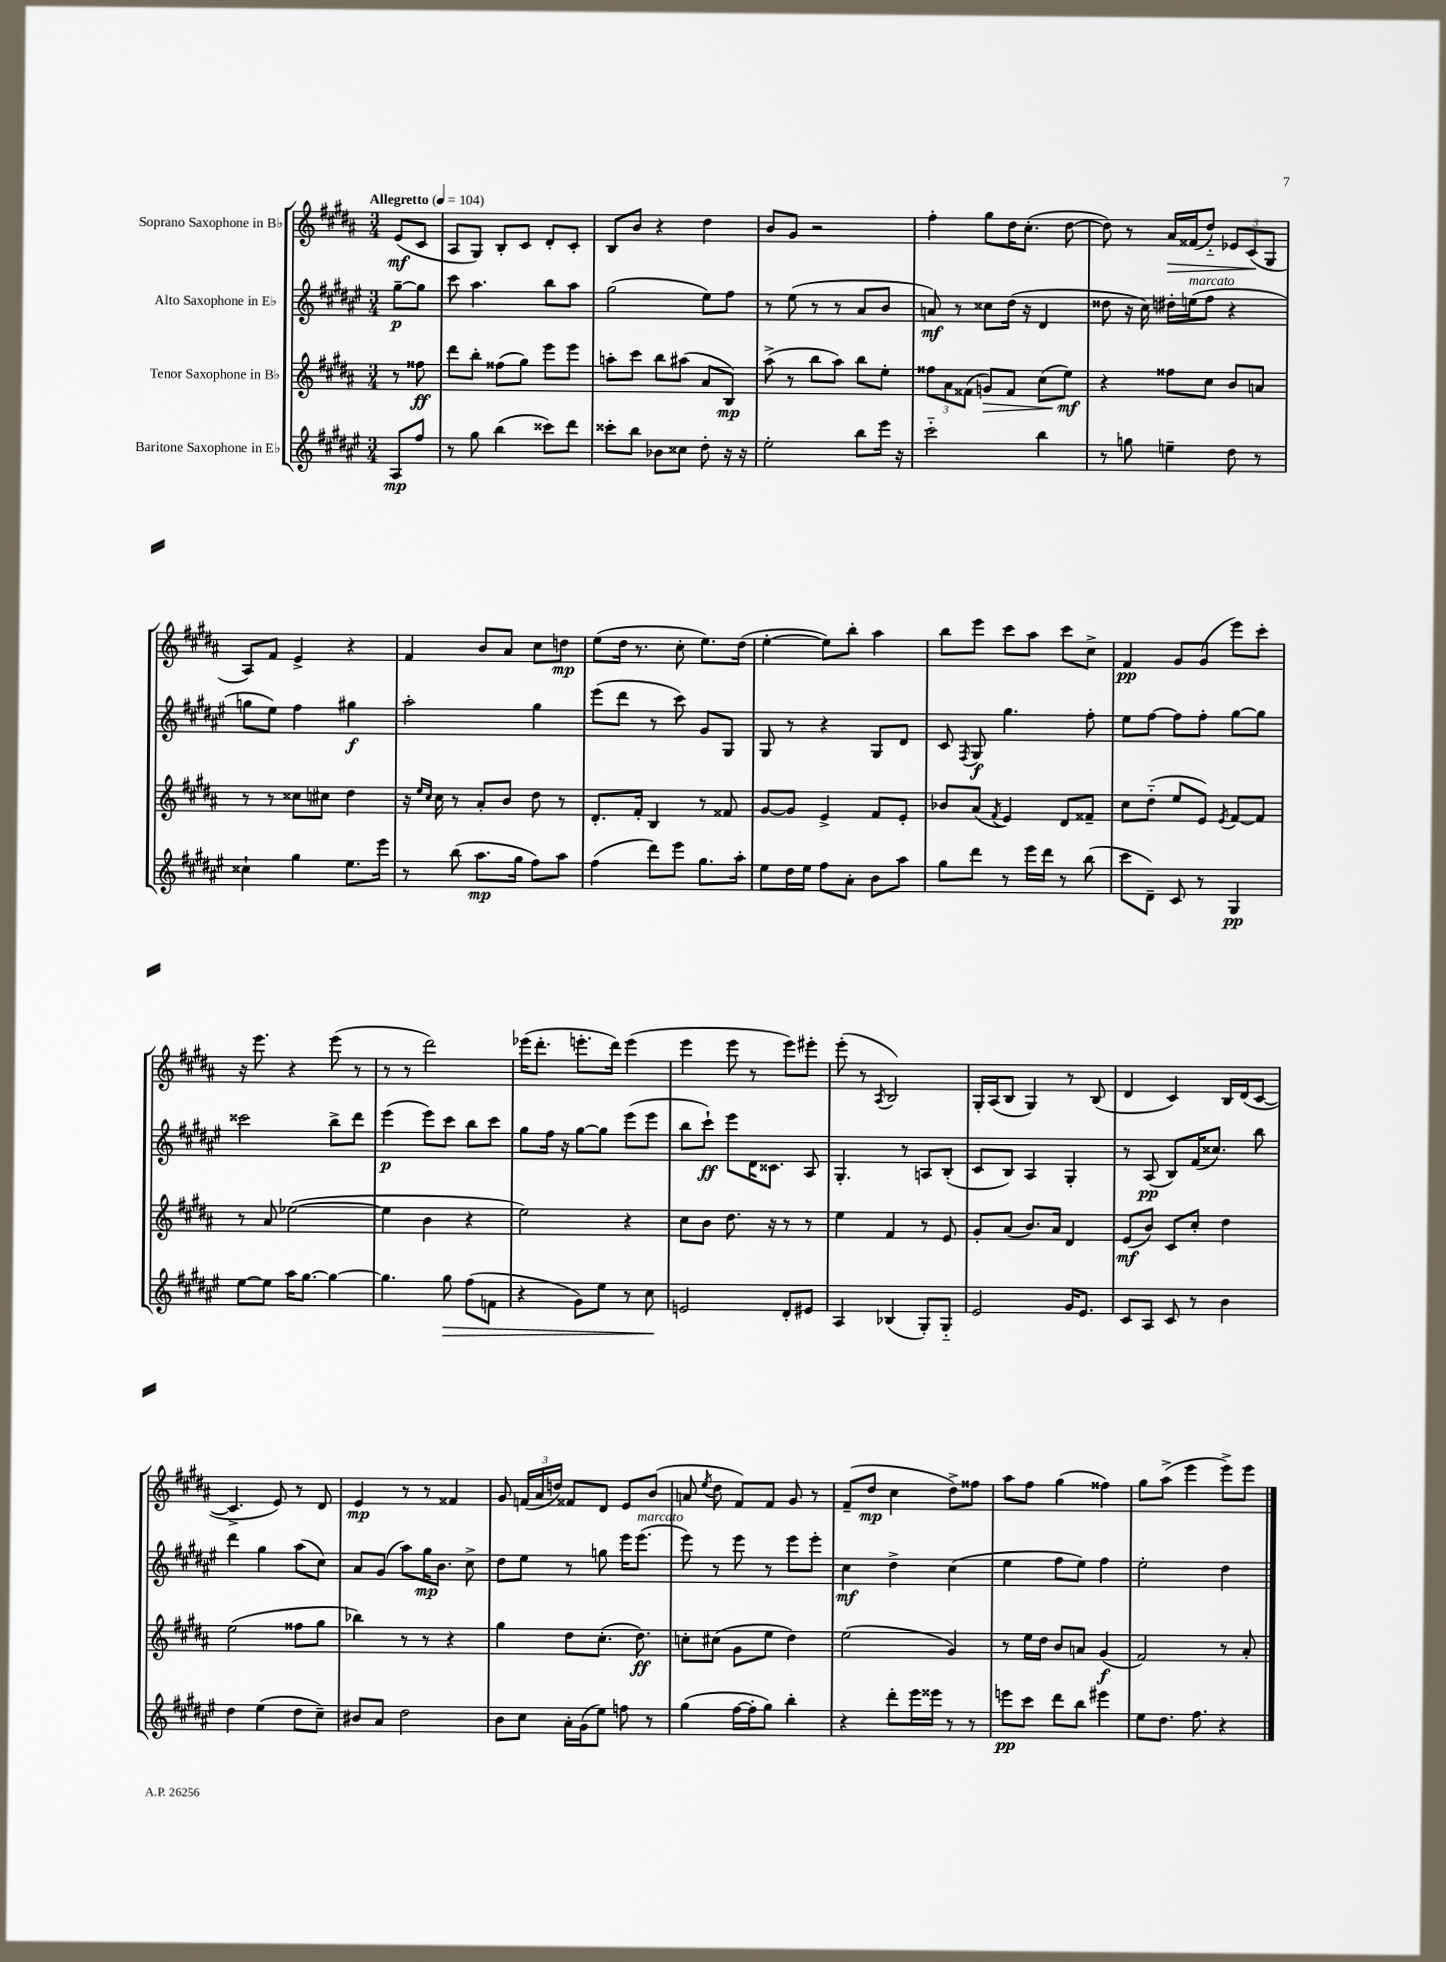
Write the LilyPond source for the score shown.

<<
\new StaffGroup <<
\new Staff = "s0" \with { instrumentName = "Soprano Saxophone in Bb" } {
    \clef treble \key b \major \numericTimeSignature \time 3/4 \partial 4 \tempo "Allegretto" 4 = 104
    \autoBeamOff e'8[\mf( cis'8] |
    ais8[ gis8]) b8[-. cis'8] dis'8[-. cis'8]-. |
    b8[ b'8] r4 dis''4 |
    b'8[ gis'8] r2 |
    fis''4-. gis''8[ dis''16 cis''8.]-.( dis''8~ |
    dis''8) r8 ais'16[\> fisis'16( dis''8]-_) \tuplet 3/2 { ees'8[ cis'8\!( gis8] } |
    ais8[) fis'8] e'4-> r4 |
    fis'4 b'8[ ais'8] cis''8[ d''8]\mp |
    e''8[( dis''16] r8. cis''8-. e''8.[) dis''16]( |
    e''4~-. e''8[) b''8]-. ais''4 |
    b''8[ e'''8] cis'''8[ ais''8] cis'''8[ cis''8]-> |
    fis'4\pp gis'8[ gis'8]( e'''8[) cis'''8]-. |
    r16 e'''8. r4 e'''8( r8 |
    r8 r8 dis'''2) |
    ees'''16[( dis'''8.]-. e'''8.[-. dis'''16]) e'''4( |
    e'''4 e'''8 r8 e'''8[) eis'''8]-. |
    e'''8-.( r8 \acciaccatura { ais8 } b2) |
    gis16[-. ais16( b8] gis4) r8 b8( |
    dis'4 cis'4) b16[ dis'16( cis'8]~ |
    cis'4.-> e'8) r8 dis'8 |
    e'4\mp r8 r8 fisis'4 |
    gis'8 \tuplet 3/2 { f'16[( ais'16 d''16]) } fisis'8[ dis'8] e'8[ b'8]( |
    a'8 \acciaccatura { e''8 } dis''8 fis'8[) fis'8] gis'8 r8 |
    fis'8[--( dis''8]\mp cis''4 dis''8[->) fisis''8] |
    ais''8[ fis''8] gis''4( fisis''4) |
    gis''8[ ais''8]->( e'''4 e'''8[->) e'''8] \bar "|." |
}
\new Staff = "s1" \with { instrumentName = "Alto Saxophone in Eb" } {
    \clef treble \key fis \major \numericTimeSignature \time 3/4 \partial 4
    \autoBeamOff gis''8[~--\p gis''8] |
    cis'''8 ais''4. b''8[ ais''8] |
    gis''2( eis''8[) fis''8] |
    r8 eis''8( r8 r8 ais'8[ b'8] |
    a'8\mf) r8 cisis''8[ dis''16]( r16 dis'4 |
    disis''8 r16 cis''16) dis''16[-. e''16^\markup { \italic "marcato" }( fis''8] r4 |
    g''8[ eis''8]) fis''4 gis''4\f |
    ais''2-. gis''4 |
    eis'''8[( dis'''8] r8 cis'''8) gis'8[ gis8] |
    gis8 r8 r4 gis8[ dis'8] |
    cis'8 \acciaccatura { fis8 } gis8\f gis''4. fis''8-. |
    eis''8[ fis''8]~ fis''8[ fis''8]-. gis''8[~ gis''8] |
    cisis'''2 b''8[-> dis'''8] |
    eis'''4\p( eis'''8[) cis'''8] b''8[ cis'''8] |
    gis''8[ fis''16] r16 gis''8[~ gis''8] eis'''8[( eis'''8] |
    b''8[ cis'''8]-!\ff) eis'''8[ dis'16 cisis'8.] ais8 |
    gis4.-. r8 a8[ b8]-.( |
    cis'8[ b8]) ais4 gis4-. |
    r8 ais8\pp( b8[) fis'16( cisis''8.]) b''8 |
    dis'''4 gis''4 ais''8[( cis''8]) |
    ais'8[ gis'8]( ais''8[) gis''16\mp b'8.] cis''8-> |
    dis''8[ eis''8] r8 g''8 eis'''16[ eis'''8.]^\markup { \italic "marcato" }( |
    eis'''8) r8 eis'''8 r8 eis'''8[ eis'''8]-. |
    cis''4\mf dis''4-> cis''4( |
    eis''4 fis''8[ eis''8]) fis''4 |
    eis''2-. dis''4 \bar "|." |
}
\new Staff = "s2" \with { instrumentName = "Tenor Saxophone in Bb" } {
    \clef treble \key b \major \numericTimeSignature \time 3/4 \partial 4
    \autoBeamOff r8 fisis''8\ff |
    dis'''8[ b''8]-. fisis''8[( gis''8]) e'''8[ e'''8] |
    a''8[-. cis'''8] b''8[ ais''8]( ais'8[ b8]\mp) |
    ais''8->( r8 b''8[ ais''8]) b''8[ e''8]-. |
    \tuplet 3/2 { fisis''8[ ais'8 fisis'8]( } g'8[\>) fisis'8] cis''8[( e''8]\mf\!) |
    r4 fisis''8[ cis''8] b'8[ a'8] |
    r8 r8 cisis''8[ cis''8] dis''4 |
    r16 \grace { e''16[ cis''16] } cis''16 r8 ais'8[-. b'8] dis''8 r8 |
    dis'8.[-. fis'16]-. b4 r8 fisis'8 |
    gis'8[~ gis'8] e'4-> fis'8[ e'8]-. |
    bes'8[ ais'8]( \acciaccatura { fis'8 } e'4) dis'8[ fisis'8]-- |
    cis''8[ dis''8]-_( e''8[ e'8]) \acciaccatura { e'8 } fis'8[~ fis'8] |
    r8 ais'8 ees''2~( |
    ees''4 b'4 r4 |
    e''2) r4 |
    cis''8[ b'8] dis''8. r16 r8 r8 |
    e''4 fis'4 r8 e'8 |
    gis'8[-. ais'8]( b'8.[) ais'16] dis'4 |
    e'8[\mf( b'8]) cis'8[ cis''8]-. dis''4 |
    e''2( fisis''8[ gis''8] |
    bes''4) r8 r8 r4 |
    gis''4 dis''8[ cis''8.]-.( dis''8.\ff) |
    c''8[-. cis''8]( gis'8[ e''8] dis''4) |
    e''2( gis'4) |
    r8 e''16[ dis''16] b'8[ a'8] gis'4\f( |
    fis'2) r8 ais'8-. \bar "|." |
}
\new Staff = "s3" \with { instrumentName = "Baritone Saxophone in Eb" } {
    \clef treble \key fis \major \numericTimeSignature \time 3/4 \partial 4
    \autoBeamOff ais8[\mp fis''8] |
    r8 gis''8 b''4( cisis'''8[) dis'''8] |
    cisis'''8[-. b''8] bes'8[ cisis''8] dis''8-. r16 r16 |
    eis''2-. b''8[ eis'''16] r16 |
    cis'''2-_ b''4 |
    r8 g''8 e''4-- dis''8 r8 |
    cisis''4-! gis''4 eis''8.[ eis'''16] |
    r8 b''8( ais''8.[\mp gis''16] fis''8[) ais''8] |
    fis''4( dis'''8[) eis'''8] gis''8.[ ais''16]-. |
    eis''8[ dis''16 eis''16] fis''8[ ais'8]-. b'8[ ais''8] |
    gis''8[ dis'''8] r8 eis'''16[ dis'''16] r8 b''8( |
    cis'''8[ dis'8]--) cis'8 r8 gis4\pp |
    eis''8[~ eis''8] ais''16[ gis''8.]~ gis''4~ |
    gis''4. gis''8\> fis''8[( f'8] |
    r4 gis'8[) eis''8] r8 cis''8\! |
    e'2 dis'8[-. eis'8] |
    ais4 bes4( gis8[-.) gis8]-_ |
    eis'2 gis'16[ eis'8.] |
    cis'8[ ais8] cis'8 r8 b'4 |
    dis''4 eis''4( dis''8[ cis''8]--) |
    bis'8[ ais'8] dis''2 |
    b'8[ cis''8] ais'16[-. gis'16( eis''8]) f''8 r8 |
    gis''4( fis''16[~ fis''16-. gis''8]) b''4-. |
    r4 dis'''8[-. eis'''16 eisis'''16] r8 r8 |
    e'''8[\pp cis'''8] dis'''8[ b''8] eis'''4 |
    eis''8[ dis''8.] fis''8. r4 \bar "|." |
}
>>
>>
\layout { \context { \Score \remove "Bar_number_engraver" } }
